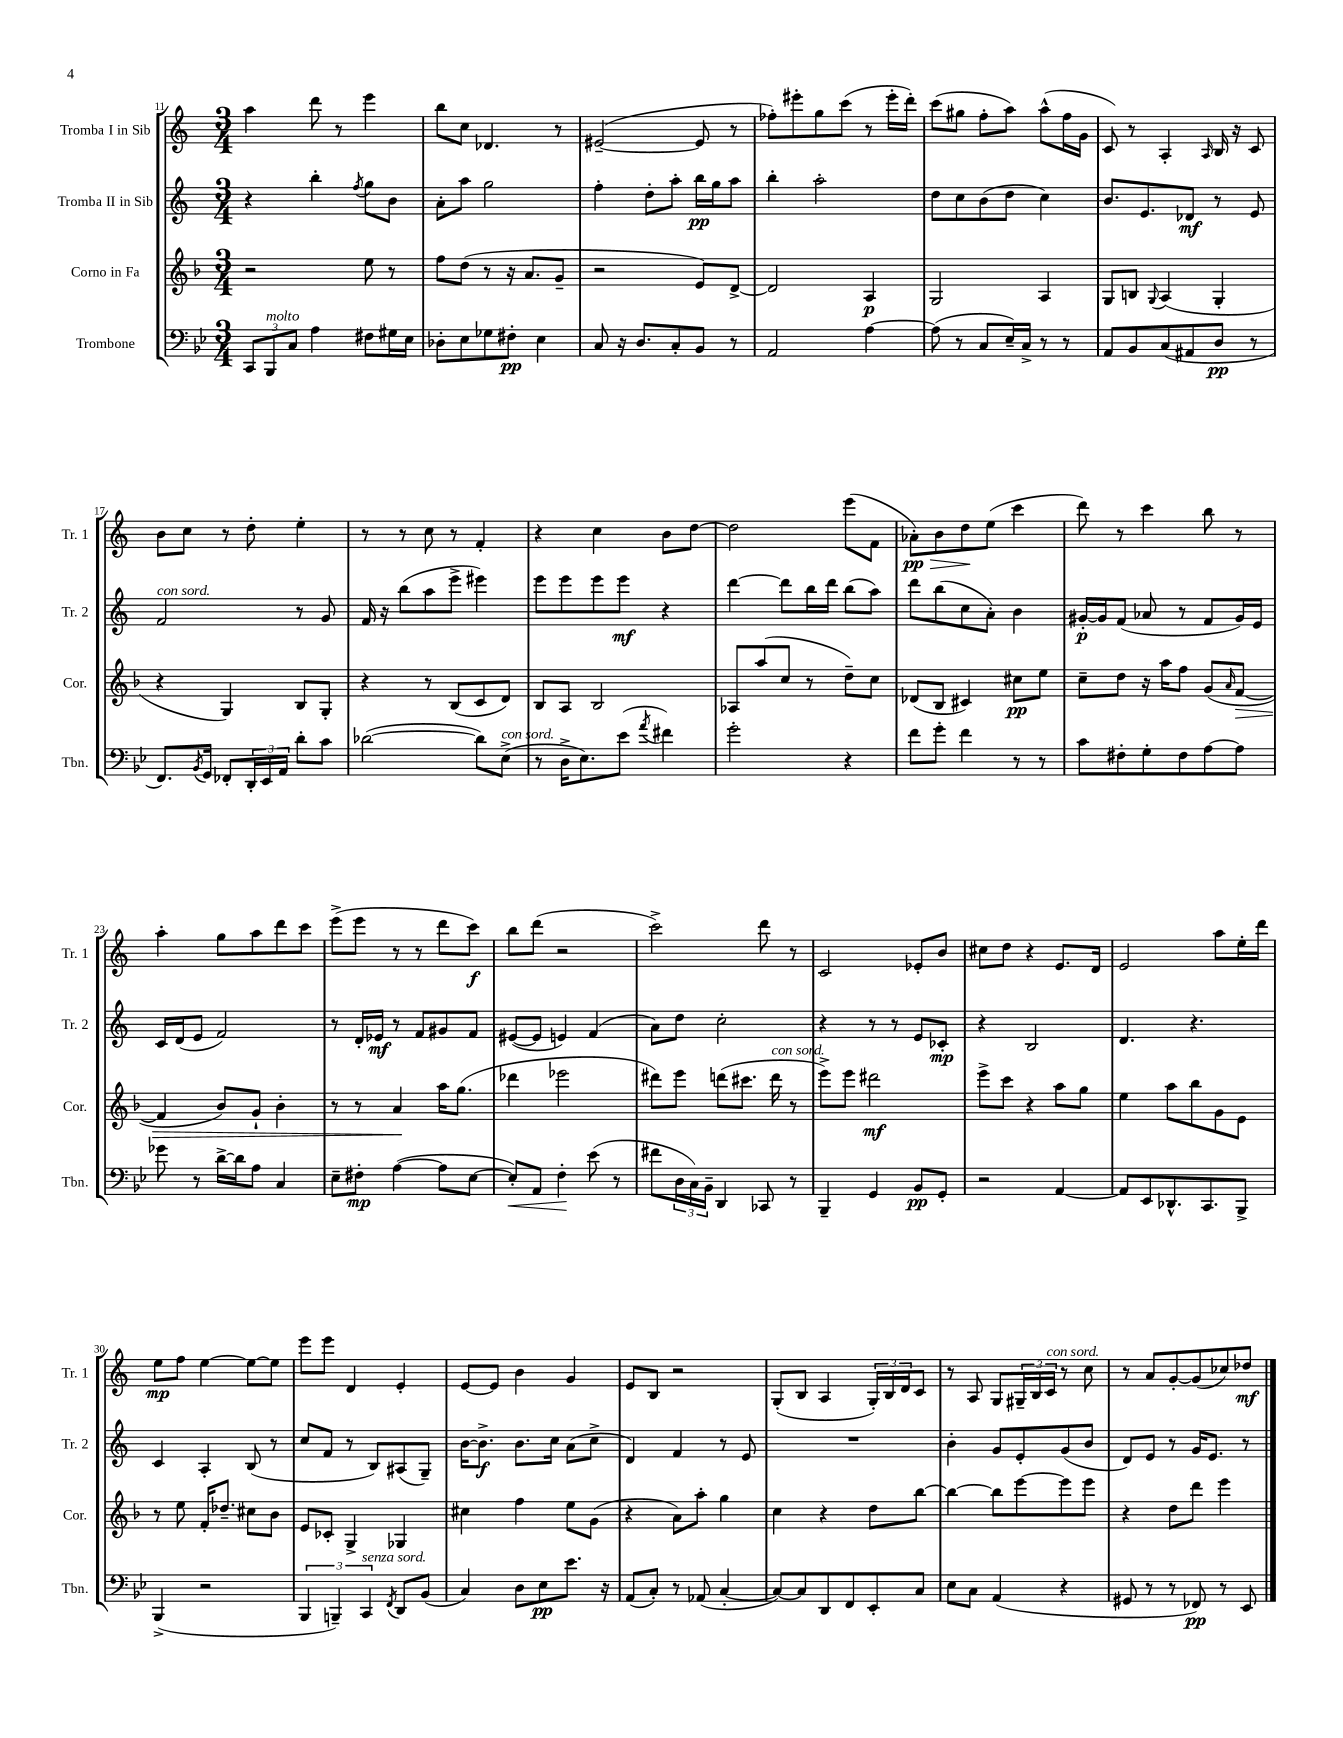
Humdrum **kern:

**kern	**kern	**kern	**kern
*staff4	*staff3	*staff2	*staff1
*clefF4	*clefG2	*clefG2	*clefG2
*k[b-e-]	*k[b-]	*k[]	*k[]
*M3/4	*M3/4	*M3/4	*M3/4
12CC	2r	4r	4aa
12BBB-	.	.	.
12C	.	.	.
4A	.	4bb'	8ddd
.	.	.	8r
.	.	8qff	.
8F#	8ee	8gg	4eee
16G#	8r	8b	.
16E-	.	.	.
=	=	=	=
8D-'	8ff	8a'	8bb
8E-	(8dd	8aa	8cc
8G-	8r	2gg	4.d-
8F#'	16r	.	.
.	8.a	.	.
4E-	.	.	.
.	8g~	.	8r
=	=	=	=
8C	2r	4ff'	([2e#~
16r	.	.	.
8.D	.	.	.
.	.	8dd'	.
8C'	.	8aa'	.
8BB-	8e)	16bb	8e#]
.	.	16gg	.
8r	[8d^	8aa	8r
=	=	=	=
2AA	2d]	4bb'	8ff-')
.	.	.	8eee#'
.	.	2aa'	8gg
.	.	.	(8ccc
[4A	4A	.	8r
.	.	.	16eee#'
.	.	.	16ddd')
=	=	=	=
(8A]	2G	8dd	(8ccc
8r	.	8cc	8gg#
8C	.	(8b	8ff'
16E-~)	.	8dd	8aa)
16C^	.	.	.
8r	4A	4cc)	(8aa^^
8r	.	.	16ff
.	.	.	16g
=	=	=	=
8AA	8G	8.b	8c)
8BB-	8B	.	8r
.	.	8.e	.
.	8qqG	.	.
(8C	(4A	.	4A'
8AA#	.	8d-	.
.	.	.	16qqA
8D	4G'	8r	16B
.	.	.	16r
8r	.	8e	8c
=	=	=	=
8.FF)	4r	2f	8b
.	.	.	8cc
8qBB-	.	.	.
16GG	.	.	.
8FF-'	4G)	.	8r
24DD'	.	.	8dd'
24EE-	.	.	.
24AA	.	.	.
8d'	8B-	8r	4ee'
8c	8G'	8g	.
=	=	=	=
([2d-	4r	16f	8r
.	.	16r	.
.	.	(8bb	8r
.	8r	8aa	8cc
.	(8B-	8eee^	8r
8d-])	8c	4eee#)	4f'
(8E-^	8d)	.	.
=	=	=	=
8r	8B-	8eee	4r
16D^	8A	8eee	.
8.E-)	.	.	.
.	2B-	8eee	4cc
(8e-	.	8eee	.
8qa	.	.	.
4f#)	.	4r	8b
.	.	.	[8dd
=	=	=	=
2g'	8A-	[4ddd	2dd]
.	(8aa	.	.
.	8cc	8ddd]	.
.	8r	16bb	.
.	.	16ddd	.
4r	8dd~)	(8bb	(8eee
.	8cc	8aa)	8f
=	=	=	=
8f	(8d-	8ddd	8a-')
8g'	8B-	(8bb	8b
4f	4c#)	8cc	8dd
.	.	8a')	(8ee
8r	8cc#	4b	4ccc
8r	8ee	.	.
=	=	=	=
8c	8cc~	[16g#'	8ddd)
.	.	16g#]	.
8F#'	8dd	(8f	8r
8G'	16r	8a-	4ccc
.	16aa	.	.
8F#	8ff	8r	.
[8A	(8g	8f	8bb
.	16qqa	.	.
8A]	[8f	16g#)	8r
.	.	16e	.
=	=	=	=
8g-	4f]	16c	4aa'
.	.	(16d	.
8r	.	8e	.
[16d^	8b-)	2f)	8gg
16d]	.	.	.
8A	8g`	.	8aa
4C	4b-'	.	8ddd
.	.	.	8ccc
=	=	=	=
8E-~	8r	8r	(8eee^
8F#'	8r	16d'	8eee
.	.	16e-	.
([4A	4a	8r	8r
.	.	8f	8r
8A]	16aa	8g#	8ddd
.	(8.gg	.	.
[8E-	.	8f	8ccc)
=	=	=	=
8E-'])	4ddd-	([8e#	8bb
8AA	.	8e#]	(8ddd
4F'	2eee-	4e)	2r
(8e-	.	(4f	.
8r	.	.	.
=	=	=	=
8f#	8ddd#)	8a)	2ccc^)
24D	8eee	8dd	.
24C)	.	.	.
24BB-~	.	.	.
4DD	(8ddd	2cc'	.
.	8.ccc#	.	.
8CC-	.	.	8ddd
.	16ddd	.	.
8r	8r	.	8r
=	=	=	=
4BBB-~	8eee^)	4r	2c
.	8eee	.	.
4GG	2ddd#	8r	.
.	.	8r	.
8BB-	.	8e	8e-'
8GG'	.	8c-'	8b
=	=	=	=
2r	8eee^	4r	8cc#
.	8ccc	.	8dd
.	4r	2B	4r
[4AA	8aa	.	8.e
.	8gg	.	.
.	.	.	16d
=	=	=	=
8AA]	4ee	4.d	2e
8EE-	.	.	.
8.DD-^^	8aa	.	.
.	8bb-	4.r	.
8.CC	.	.	.
.	8g	.	8aa
8BBB-^	8e	.	16ee'
.	.	.	16ddd
=	=	=	=
(4BBB-^	8r	4c	8ee
.	8ee	.	8ff
2r	16f'	4A'	[4ee
.	8.dd-~	.	.
.	8cc#	(8B	8ee_
.	8b-	8r	8ee]
=	=	=	=
6BBB-	8e	8cc	8eee
.	8c-'	8f	8eee
6BBB~)	.	.	.
.	4G^	8r	4d
6CC	.	.	.
.	.	8B)	.
8qFF	.	.	.
8DD	4G-	(8A#	4e'
(8BB-	.	8G~)	.
=	=	=	=
4C)	4cc#	[16b	[8e
.	.	8.b^]	.
.	.	.	8e]
8D	4ff	8.b	4b
8E-	.	.	.
.	.	16cc	.
8.e-	8ee	(8a	4g
.	(8g	8cc^	.
16r	.	.	.
=	=	=	=
(8AA	4r	4d)	8e
8C')	.	.	8B
8r	8a)	4f	2r
(8AA-	8aa'	.	.
[4C'	4gg	8r	.
.	.	8e	.
=	=	=	=
8C_)	4cc	2.r	(8G'
8C]	.	.	8B
8DD	4r	.	4A
8FF	.	.	.
8EE-'	8dd	.	24G')
.	.	.	24B
.	.	.	24d
8C	[8bb-	.	8c
=	=	=	=
8E-	4bb-_	4b'	8r
8C	.	.	8A
(4AA	8bb-]	8g	8G
.	[8eee	8e'	24G#~
.	.	.	24B
.	.	.	24c
4r	8eee]	(8g	8r
.	8eee	8b	8cc
=	=	=	=
8GG#	4r	8d)	8r
8r	.	8e	8a
8r	8dd	8r	[8g'
8FF-)	8ddd	16g	(8g]
.	.	8.e	.
8r	4eee	.	8cc-)
8EE-	.	8r	8dd-
==	==	==	==
*-	*-	*-	*-
